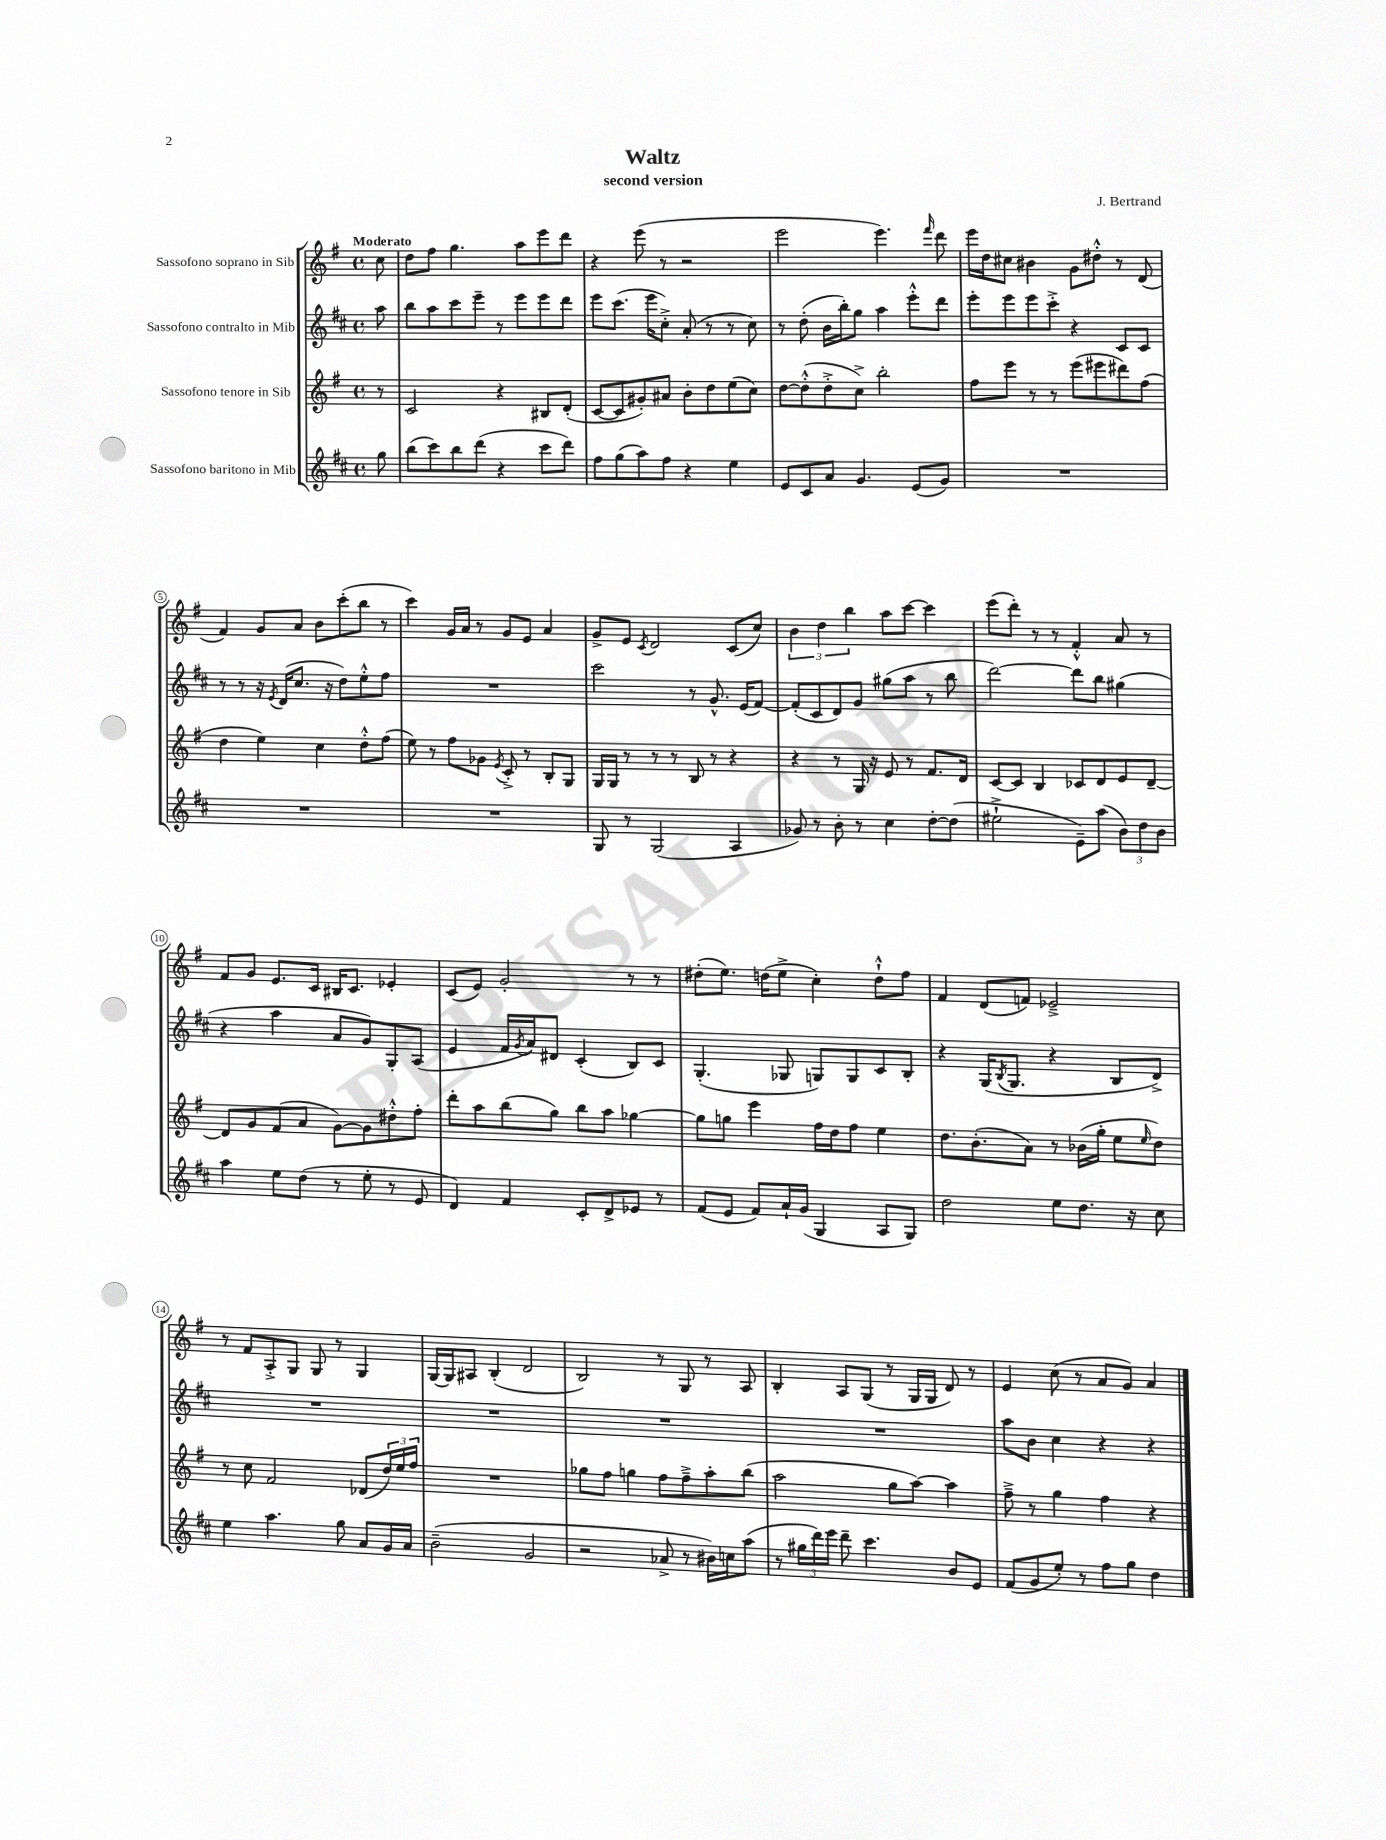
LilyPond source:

\header { title = "Waltz" composer = "J. Bertrand" subtitle = "second version" }
<<
\new StaffGroup <<
\new Staff = "s0" \with { instrumentName = "Sassofono soprano in Sib" } {
    \clef treble \key g \major \defaultTimeSignature \time 4/4 \partial 8 \tempo "Moderato"
    c''8 |
    d''8 fis''8 g''4. a''8 e'''8 d'''8 |
    r4 e'''8( r8 r2 |
    e'''2 e'''4.) \grace { fis'''16 } d'''8 |
    e'''16 d''16 cis''8 bis'4 g'8 dis''8-.-^ r8 d'8( |
    fis'4) g'8 a'8 b'8 c'''8-.( b''8 r8 |
    c'''4) g'16 a'16 r8 g'8 e'8 a'4 |
    g'8-> e'8 \acciaccatura { c'8 } d'2 c'8( c''8) |
    \tuplet 3/2 { b'4 d''4 b''4 } a''8 c'''8~ c'''4 |
    e'''8( d'''8-.) r8 r8 fis'4-.-^ a'8 r8 |
    fis'8 g'8 e'8. c'16 bis16 c'8. ees'4-. |
    c'8( e'8) g'2-. r8 r8 |
    dis''8-.( e''8.) d''16( e''8-> c''4-.) d''8-!-^ fis''8 |
    fis'4 d'8( f'8) ees'2---> |
    r8 fis'8 a8-.-> g8 g8 r8 g4 |
    g16~ g16 ais8 b4-.( d'2 |
    b2) r8 g8 r8 a8 |
    b4-. a8 g8( r8 g16 g16 d'8) r8 |
    e'4 c''8( r8 a'8 g'8) a'4 \bar "|." |
}
\new Staff = "s1" \with { instrumentName = "Sassofono contralto in Mib" } {
    \clef treble \key d \major \defaultTimeSignature \time 4/4 \partial 8
    a''8 |
    b''8 a''8 cis'''8 e'''8-- r8 e'''8 e'''8 d'''8 |
    e'''8 cis'''8.( e'''16 cis''8-.->) a'8-.( r8 r8 cis''8) |
    r8 d''8-.( b'16 b''16-.) g''8 a''4 e'''8-.-^ d'''8 |
    e'''8-. e'''8 e'''8 cis'''8-.-> r4 cis'8 cis'8 |
    r8 r8 r16 \acciaccatura { e'8 } d'16( cis''8. r16 d''8) e''8-.-^ fis''8 |
    R1 |
    cis'''2 r8 g'8.-^ e'16( fis'8~) |
    fis'8-.( cis'8 d'8) g'8 gis''8( a''8 r8 b''8 |
    d'''2~) d'''8 b''8 gis''4( |
    r4 a''4 a'8 g'8) g8-. a8( |
    e'4 fis'16 \acciaccatura { g'8 } a'16) dis'8 cis'4-.( b8) cis'8 |
    g4.-.( ges8 g8) g8 cis'8 b8-. |
    r4 g16( \acciaccatura { b8 } g8. r4 b8 d'8->) |
    R1 |
    R1 |
    R1 |
    R1 |
    a''8 b'8 cis''4 r4 r4 \bar "|." |
}
\new Staff = "s2" \with { instrumentName = "Sassofono tenore in Sib" } {
    \clef treble \key g \major \defaultTimeSignature \time 4/4 \partial 8
    r8 |
    c'2 r4 bis8 d'8-.( |
    c'8~ c'8 gis'8-.) ais'8 b'8-. d''8 e''8( c''8) |
    d''8~ d''8-.-^( d''8-.-> c''8->) b''2-. |
    fis''8 e'''8 r8 r8 e'''8( eis'''8 dis'''8) fis''8( |
    d''4 e''4) c''4 d''8-.-^ fis''8( |
    e''8) r8 fis''8 ges'8 \acciaccatura { e'8 } c'8-.-> r8 b8-. g8 |
    g16 g16 r8 r8 r8 b8 r8 r4 |
    r4 r8 g16 r16 e'8 r8 fis'8. d'16 |
    c'8~ c'8 b4 ces'8 d'8 e'8 d'8~-- |
    d'8 g'8 fis'8( a'8 g'8~) g'8 dis''8-.-^ fis''8-. |
    d'''8-. a''8 b''8( g''8) b''8 a''8 ges''4~ |
    ges''8 g''8 e'''4 fis''16 d''16 fis''8 e''4 |
    d''8. b'8.-.( a'8) r8 bes'16( g''16-. e''8 \grace { e''16 } d''8) |
    r8 c''8 fis'2 des'8( \tuplet 3/2 { d''16) e''16 fis''16 } |
    R1 |
    ges''8 fis''8 g''4 fis''8 fis''8---> a''8-. b''8( |
    a''2 g''8 a''8~) a''4 |
    fis''8---> r8 g''4 fis''4 r4 \bar "|." |
}
\new Staff = "s3" \with { instrumentName = "Sassofono baritono in Mib" } {
    \clef treble \key d \major \defaultTimeSignature \time 4/4 \partial 8
    g''8 |
    b''8( cis'''8) b''8 d'''8( r4 cis'''8 d'''8) |
    fis''8 g''8( a''8) fis''8 r4 e''4 |
    e'8 cis'8 a'8 g'4. e'8( g'8) |
    R1 |
    R1 |
    R1 |
    g8 r8 g2( a4 |
    ges'8) r8 b'8-. r8 cis''4 d''8~-. d''8( |
    eis''2-!-> e'8--) a''8( \tuplet 3/2 { b'8) d''8 b'8 } |
    a''4 e''8 d''8( r8 e''8-. r8 e'8 |
    d'4) fis'4 cis'8-. d'8-> ees'8 r8 |
    fis'8( e'8 fis'8) a'16-! g'16( g4 a8 g8) |
    d''2 e''8 d''8. r16 cis''8 |
    e''4 a''4. g''8 a'8 g'16 a'16 |
    b'2--( g'2 |
    r2 aes'8-> r8 bis'16) c''16 a''8( |
    r8 \tuplet 3/2 { gis''16 d'''16) e'''16 } d'''8-- cis'''4. b'8 e'8 |
    fis'8( g'8 e''8-.) r8 fis''8 g''8 d''4 \bar "|." |
}
>>
>>
\layout { \context { \Score \override BarNumber.stencil = #(make-stencil-circler 0.1 0.3 ly:text-interface::print) } }
